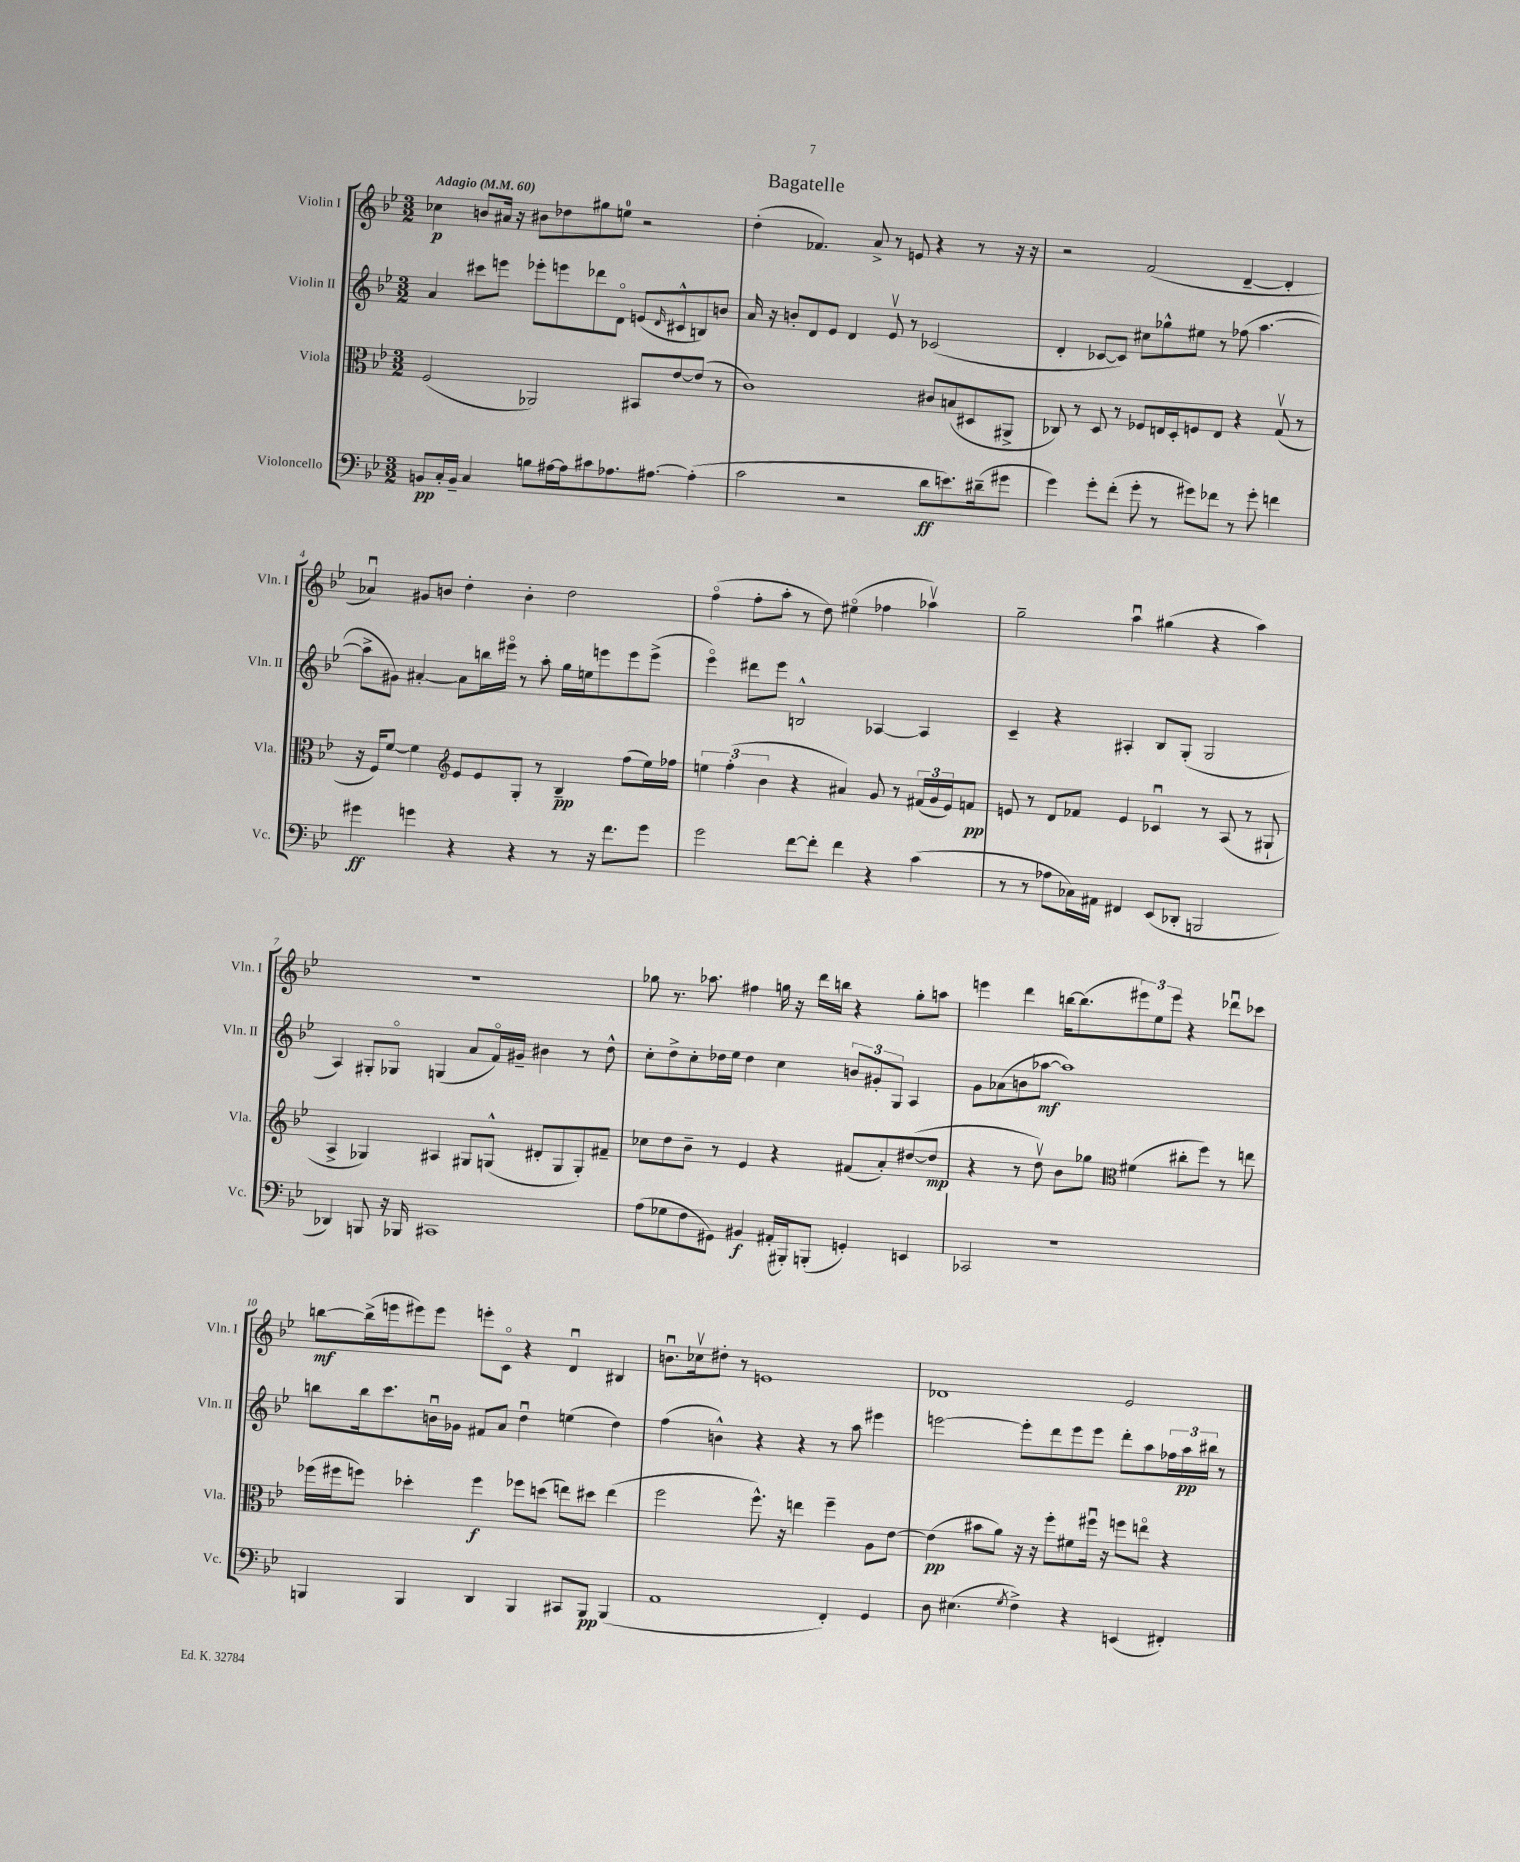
\header { title = "Bagatelle" }
<<
\new StaffGroup <<
\new Staff = "s0" \with { instrumentName = "Violin I" shortInstrumentName = "Vln. I" } {
    \clef treble \key bes \major \numericTimeSignature \time 3/2 \tempo "Adagio" 4 = 60
    ces''4\p b'8 ais'16 r16 bis'8 des''8 gis''8 e''8-0 r2 |
    d''4-.( fes'4.) a'8-> r8 e'8 r4 r8 r16 r16 |
    r2 f'2( d'4~-- d'4-. |
    aes'4\downbow) gis'8 b'8 d''4-. b'4-. d''2 |
    f''4\flageolet( f''8-. a''8-. r8 d''8) eis''4\flageolet( fes''4 aes''4\upbow) |
    g''2-- a''4\downbow gis''4( r4 a''4) |
    R1. |
    ges''8 r8. aes''8. fis''4 g''16 r16 d'''16 b''16 r4 g''8-. a''8 |
    e'''4 d'''4 b''16~ b''8.( \tuplet 3/2 { eis'''8) ees''8 eis'''8 } r4 des'''8\downbow ces'''8 |
    b''8~\mf b''16->( e'''16 eis'''8) eis'''8 e'''8-. c'8\flageolet r4 d'4\downbow bis4 |
    b'8.\downbow ces''16\upbow dis''8-. r8 e'1 |
    des'1 ees'2 \bar "|." |
}
\new Staff = "s1" \with { instrumentName = "Violin II" shortInstrumentName = "Vln. II" } {
    \clef treble \key bes \major \numericTimeSignature \time 3/2
    a'4 cis'''8 e'''8 ees'''8-. e'''8 des'''8 d'8\flageolet e'8( \grace { d'16 } cis'8-^ b8) b'8 |
    a'16 r16 b'8-. d'8 ees'8 d'4 ees'8\upbow r8 ces'2( |
    d'4-. ces'8~ ces'8) cis''8 ges''8-^ eis''8 r8 fes''8( a''4.~ |
    a''8-> gis'8) ais'4~-. ais'8 b''16 eis'''16\flageolet r8 a''8-. g''16 e''16 e'''8 e'''8 e'''8->( |
    ees'''4\flageolet) dis'''8 ees'''8 b2-^ aes4~ aes4 |
    c'4-- r4 ais4-. bes8 g8-.( g2 |
    a4) gis8-. ges8\flageolet g4( a'8 f'16\flageolet) gis'16-- bis'4 r8 d''8-^ |
    c''8-. d''8-> c''8-. des''16 ees''16 des''4 c''4 \tuplet 3/2 { b'8 gis'8-. g8 } a4 |
    g'8 aes'8( b'8 aes''8~\mf aes''1) |
    b''8 b''16 c'''8. b'16\downbow ges'16 fis'8 a'8 d''4\downbow e''4( d''4) |
    f''4( b'4-^) r4 r4 r8 a''8 eis'''4 |
    e'''2~ e'''8-. d'''8 e'''8 e'''8 d'''8-. a''8 \tuplet 3/2 { fes''16 a''16\pp bis''16 } r8 \bar "|." |
}
\new Staff = "s2" \with { instrumentName = "Viola" shortInstrumentName = "Vla." } {
    \clef alto \key bes \major \numericTimeSignature \time 3/2
    f2( aes,2) bis,8 ees'8~ ees'8( r8 |
    c'1) cis'8 b8( dis8 ais,8-> |
    ces8) r8 d8 r8 fes8 e16 d16-. f8 e8 r4 g8\upbow( r8 |
    r16 f16) f'8~ f'4 \clef treble ees'8 ees'8 g8-. r8 bes4--\pp f''8( ees''16) fes''16 |
    \tuplet 3/2 { e''4 f''4-.( bes'4 } r4 ais'4) g'8 r8 \tuplet 3/2 { fis'16( g'16 ees'16) } f'8\pp |
    e'8 r8 d'8 fes'8 e'4 ces'4\downbow r8 a8( r8 gis8-! |
    a4-> ges4) ais4 gis8 g8-^( dis'8-. g8 g8-.) fis'8-- |
    ces''8 d''8 bes'8-- r8 ees'4 r4 fis'8( a'8-.) dis''8~( dis''8\mp |
    r4 r8 d''8\upbow) bes'8 ges''8 \clef alto fis'4( cis''8-. f''8) r8 e''8 |
    fes''16( fis''16 f''8) des''4-. f''4\f fes''8 d''8( e''8) dis''8 e''4( |
    f''2 f''8.-^) r16 e''4 f''4-- a8 ees'8~ |
    ees'4\pp( bis'8 a'8) r16 r16 f''8-. fis'8 fis''16\downbow r16 f''8 e''8\flageolet r4 \bar "|." |
}
\new Staff = "s3" \with { instrumentName = "Violoncello" shortInstrumentName = "Vc." } {
    \clef bass \key bes \major \numericTimeSignature \time 3/2
    b,8\pp c16-. b,16-- c4 b8 ais16~ ais16 cis'8 aes8. ais8.~ ais4-.( |
    c'2 r2 d'8\ff e'8.) dis'16--( gis'8 |
    g'4) g'8-. f'8-.( g'8-. r8 gis'8) fes'8 r8 gis'8-. f'4 |
    gis'4\ff g'4 r4 r4 r8 r16 f'8. g'8 |
    g'2 f'8~ f'8-. f'4 r4 c'4( |
    r8 r8 aes8 ces16) ais,16 fis,4 ees,8( des,8-. b,,2 |
    des,4) b,,8 r16 bes,,16 cis,1 |
    a8( ges8 f8 gis,8) bis,4\f ais,16-.( bis,,16-.) b,,8-.( g,4-.) e,4 |
    ces,2 r1 |
    b,,4 b,,4 d,4 b,,4 cis,8 b,,8\pp b,,4( |
    a,1 f,4-.) g,4 |
    d8 eis4.( \acciaccatura { g8 } f4->) r4 e,4( fis,4-.) \bar "|." |
}
>>
>>
